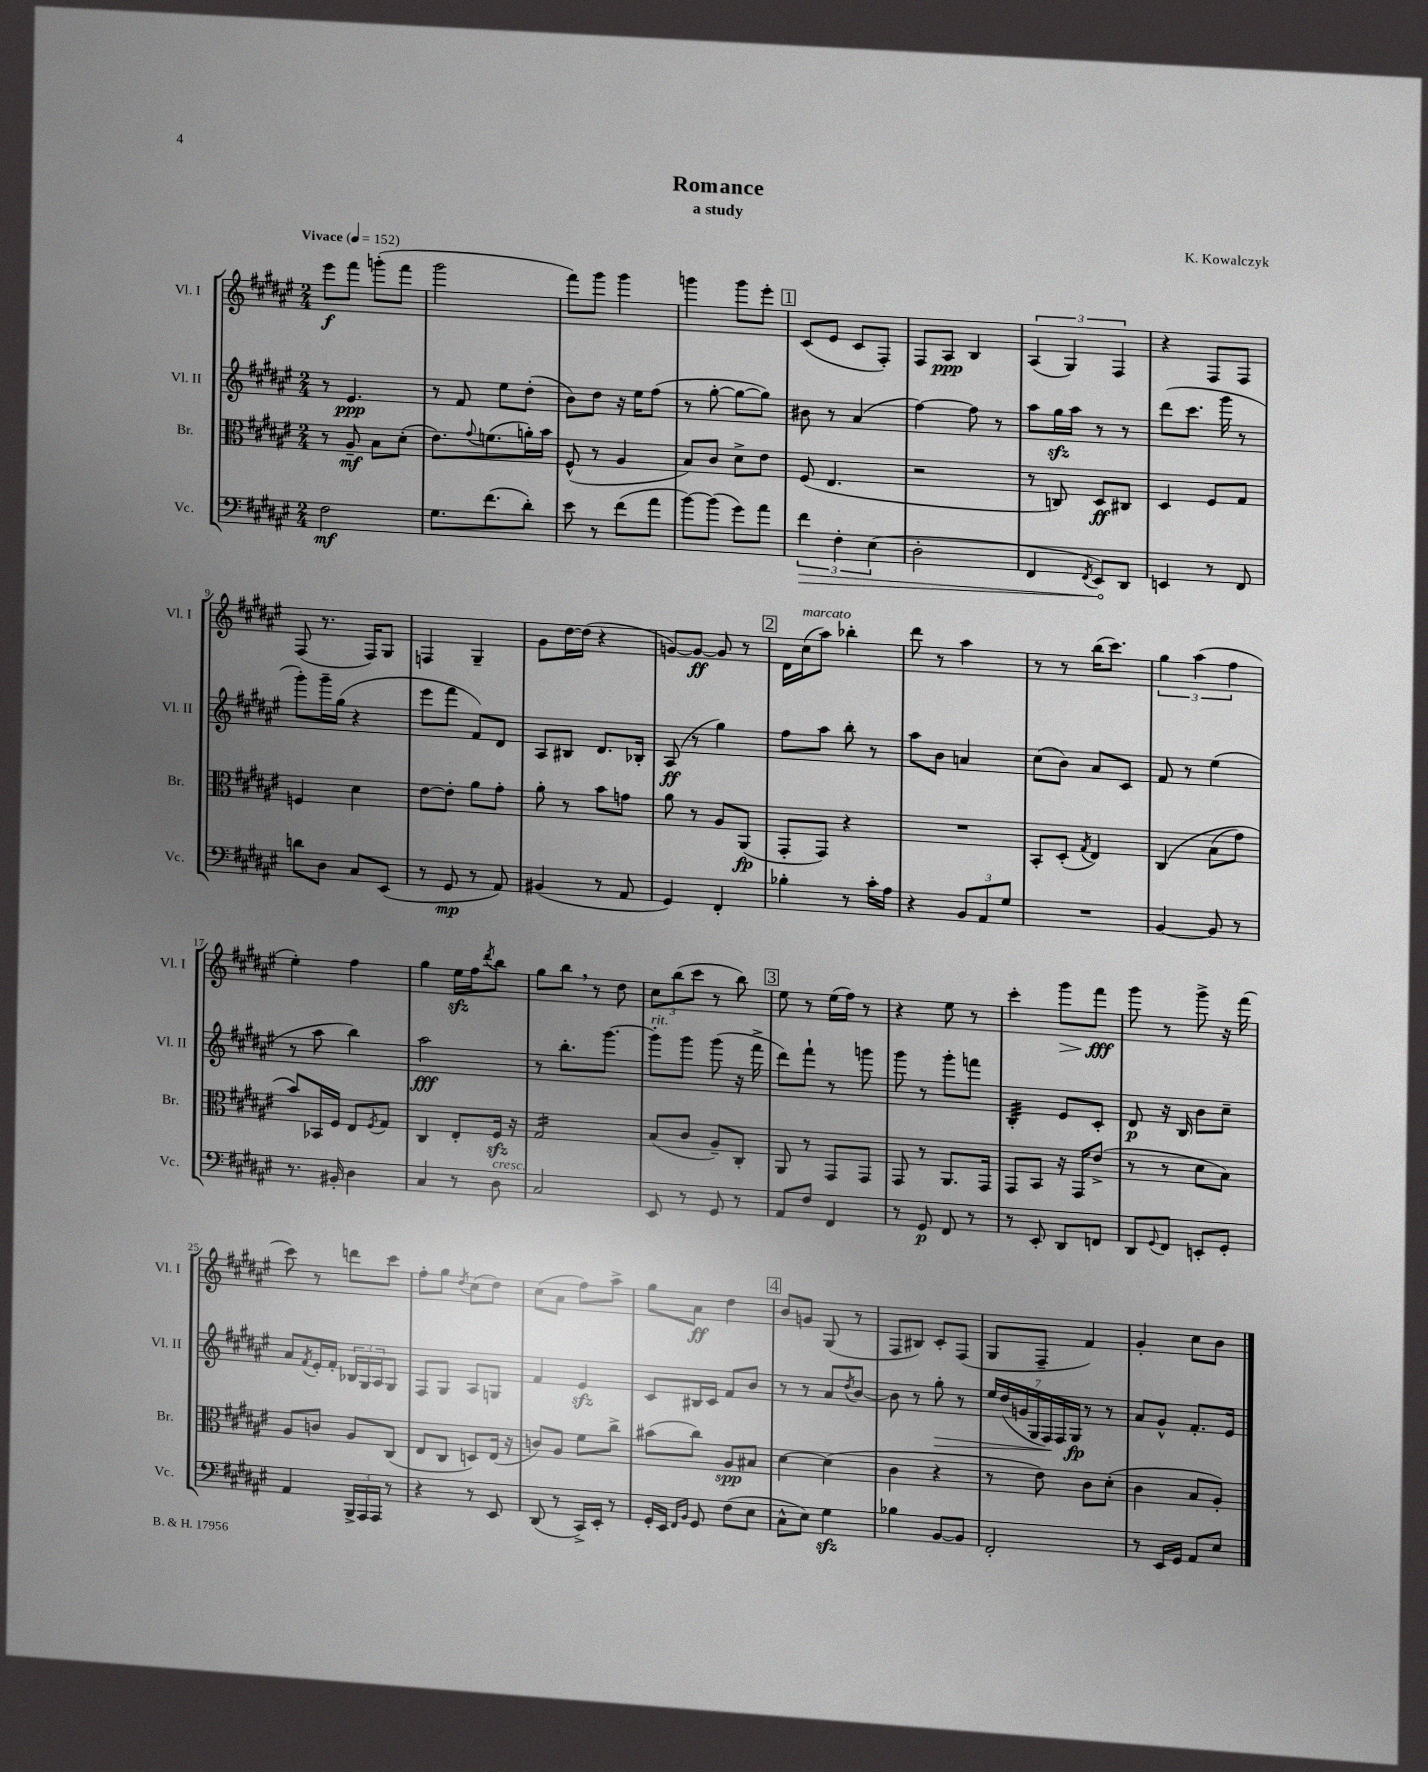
\header { title = "Romance" composer = "K. Kowalczyk" subtitle = "a study" }
<<
\new StaffGroup <<
\new Staff = "s0" \with { instrumentName = "Vl. I" shortInstrumentName = "Vl. I" } {
    \clef treble \key fis \major \numericTimeSignature \time 2/4 \tempo "Vivace" 4 = 152
    eis'''8\f fis'''8 g'''8-.( fis'''8 |
    gis'''2 |
    fis'''8) gis'''8 gis'''4 |
    g'''4 g'''8 eis'''8-. |
    \mark \markup { \box "1" } cis'8( eis'8 cis'8 fis8-.) |
    fis8 ais8\ppp b4 |
    \tuplet 3/2 { ais4( gis4) fis4 } |
    r4 fis8 fis8 |
    fis8( r8. fis16) gis8 |
    f4 gis4-- |
    gis'8 dis''16~ dis''16( r4 |
    g'8~) g'8~\ff g'8 r8 |
    \mark \markup { \box "2" } dis'16 cis''16^\markup { \italic "marcato" }( ais''8) bes''4-. |
    dis'''8 r8 ais''4 |
    r8 r8 b''16( cis'''8.) |
    \tuplet 3/2 { gis''4 ais''4( fis''4 } |
    eis''4-.) fis''4 |
    gis''4 eis''16\sfz fis''16 \acciaccatura { dis'''8 } b''8 |
    gis''8 b''8 \breathe r8 dis''8 |
    \tuplet 3/2 { cis''8 b''8( cis'''8 } r8 b''8) |
    \mark \markup { \box "3" } eis''8 r8 eis''16( fis''16) r8 |
    r4 eis''8 r8 |
    cis'''4-. gis'''8\> fis'''8\fff\! |
    gis'''8 r8 gis'''8-> r16 fis'''16( |
    cis'''8) r8 d'''8 cis'''8 |
    fis''8-. gis''8 \acciaccatura { dis''8 } cis''8( dis''8) |
    cis''8( ais'8 fis''8) ais''8-> |
    gis''8 ais'8\ff dis''4 |
    \mark \markup { \box "4" } b'8 g'8 gis8( r8 |
    fis8 bis8) cis'8-. fis8( |
    gis8 fis8-- fis'4) |
    gis'4-. cis''8 b'8 \bar "|." |
}
\new Staff = "s1" \with { instrumentName = "Vl. II" shortInstrumentName = "Vl. II" } {
    \clef treble \key fis \major \numericTimeSignature \time 2/4
    r8 eis'4.\ppp |
    r8 fis'8 eis''8 dis''8-.( |
    b'8) dis''8 r16 eis''16 fis''8( |
    r8 gis''8~-. gis''8~ gis''8) |
    \mark \markup { \box "1" } bis'8 r8 ais'4( |
    fis''4~) fis''8 r8 |
    ais''8 gis''16\sfz ais''16 r8 r8 |
    dis'''8( cis'''8. gis'''16 r8 |
    gis'''8-.) gis'''16-- gis''16( r4 |
    eis'''8 fis'''8 fis'8) dis'8 |
    ais8 bis8 dis'8. bes16-. |
    ais8\ff( r8 gis''4) |
    \mark \markup { \box "2" } fis''8 ais''8 b''8-. r8 |
    ais''8 b'8 a'4 |
    cis''8( b'8) ais'8 cis'8 |
    fis'8 r8 eis''4( |
    r8 ais''8 b''4) |
    ais''2\fff |
    r8 b''8.-. gis'''8.~ |
    gis'''8-.^\markup { \italic "rit." } gis'''8 gis'''8( r16 fis'''16-> |
    \mark \markup { \box "3" } dis'''8) fis'''8-! r8 g'''8 |
    gis'''8 r8 gis'''8-. f'''8 |
    b4:32-. eis'8 cis'8-. |
    dis'8\p r16 b16 b'8 cis''8-- |
    ais'8 \acciaccatura { fis'8 } eis'16-. fis'16-. \tuplet 3/2 { bes16 gis16 ais16 } gis8 |
    fis8 gis8 ais8 g8 |
    fis'4 eis'4\sfz |
    cis'8 bis16 cis'16 fis'8 b'8 |
    \mark \markup { \box "4" } r8 r8 ais'8 \acciaccatura { dis''8 } b'8~ |
    b'8 r8 gis''8-.\> r8 |
    \tuplet 7/4 { eis''16 dis''16( g'16 gis16 fis16\!) fis16 gis16\fp } r8 r8 |
    ais'8 gis'8-^ fis'8.-. eis'16 \bar "|." |
}
\new Staff = "s2" \with { instrumentName = "Br." shortInstrumentName = "Br." } {
    \clef alto \key fis \major \numericTimeSignature \time 2/4
    r8 ais8--\mf b8 dis'8-.( |
    eis'8.) \appoggiatura { gis'8 } f'8.( a'16-.) b'16 |
    fis8-^( r8 ais4 |
    b8) cis'8 dis'8-> eis'8 |
    \mark \markup { \box "1" } fis8( eis4. |
    r2 |
    r8 c8) dis8\ff cis8 |
    dis4 fis8 gis8 |
    f4 dis'4 |
    eis'8~ eis'8-. ais'8 gis'8-. |
    ais'8-. r8 b'8 g'8 |
    ais'8 r8 ais8 ais,8\fp( |
    \mark \markup { \box "2" } gis,8-. gis,8) r4 |
    R2 |
    b,8-. dis8-.( \acciaccatura { gis8 } eis4) |
    cis4\( b8( gis'8) |
    b'8\) bes,16 fis16 eis8 \acciaccatura { fis8 } gis8 |
    cis4 eis8-. fis16\sfz r16 |
    gis2:16 |
    b8( cis'8 ais8--) cis8-. |
    \mark \markup { \box "3" } ais,8 r8 gis,8 gis,8 |
    gis,8 r8 ais,8. gis,16 |
    gis,8 b,8 r16 gis,16 eis'8->( |
    r8 r8 dis'8 b8) |
    ais8 c'8 ais8 cis8( |
    eis8 cis8 d8) eis16( r16 |
    c'8) ais8 fis'8 cis''8-> |
    bis'8( cis''8) ais8\spp bis8 |
    \mark \markup { \box "4" } dis'4~ dis'4( |
    cis'4 r4 |
    r8 eis'8) cis'8 dis'8-.( |
    cis'4 b8 ais8-.) \bar "|." |
}
\new Staff = "s3" \with { instrumentName = "Vc." shortInstrumentName = "Vc." } {
    \clef bass \key fis \major \numericTimeSignature \time 2/4
    fis2\mf |
    gis8. fis'8.( dis'8-.) |
    eis'8 r8 fis'8( ais'8 |
    b'8~) b'8( gis'8) ais'8 |
    \mark \markup { \box "1" } \tuplet 3/2 { \once \override Hairpin.circled-tip = ##t fis'4\> fis4-. eis4( } |
    dis2-. |
    fis,4 \acciaccatura { fis,8 } eis,8\!) dis,8 |
    e,4 r8 fis,8 |
    d'8 dis8 cis8 eis,8( |
    r8 gis,8\mp r8 ais,8) |
    bis,4( r8 ais,8 |
    gis,4) fis,4-. |
    \mark \markup { \box "2" } bes4-. r8 cis'16-. ais16 |
    r4 \tuplet 3/2 { b,8 ais,8 gis8 } |
    R2 |
    b,4~ b,8 r8 |
    r8. bis,16-. dis4 |
    cis4 r8 dis8^\markup { \italic "cresc." } |
    cis2 |
    eis,8 r8 gis,8 r8 |
    \mark \markup { \box "3" } ais,8 fis8 fis,4 |
    r8 gis,8\p fis,8 r8 |
    r8 eis,8-. dis,8 f,8 |
    dis,8 \appoggiatura { gis,8 } fis,8 e,8-. gis,8-. |
    ais,4 \tuplet 3/2 { b,,16-> ais,,16 ais,,16 } r8 |
    r4 r8 eis,8 |
    dis,8( r8 cis,16->) eis,16-. r8 |
    gis,16-. eis,16 \grace { fis,16 b,16 } gis,8 fis8( eis8 |
    \mark \markup { \box "4" } cis8-^ eis8) gis4\sfz |
    bes4 b,8~ b,8 |
    fis,2-. |
    r8 eis,16 gis,16 ais,8 eis8 \bar "|." |
}
>>
>>
